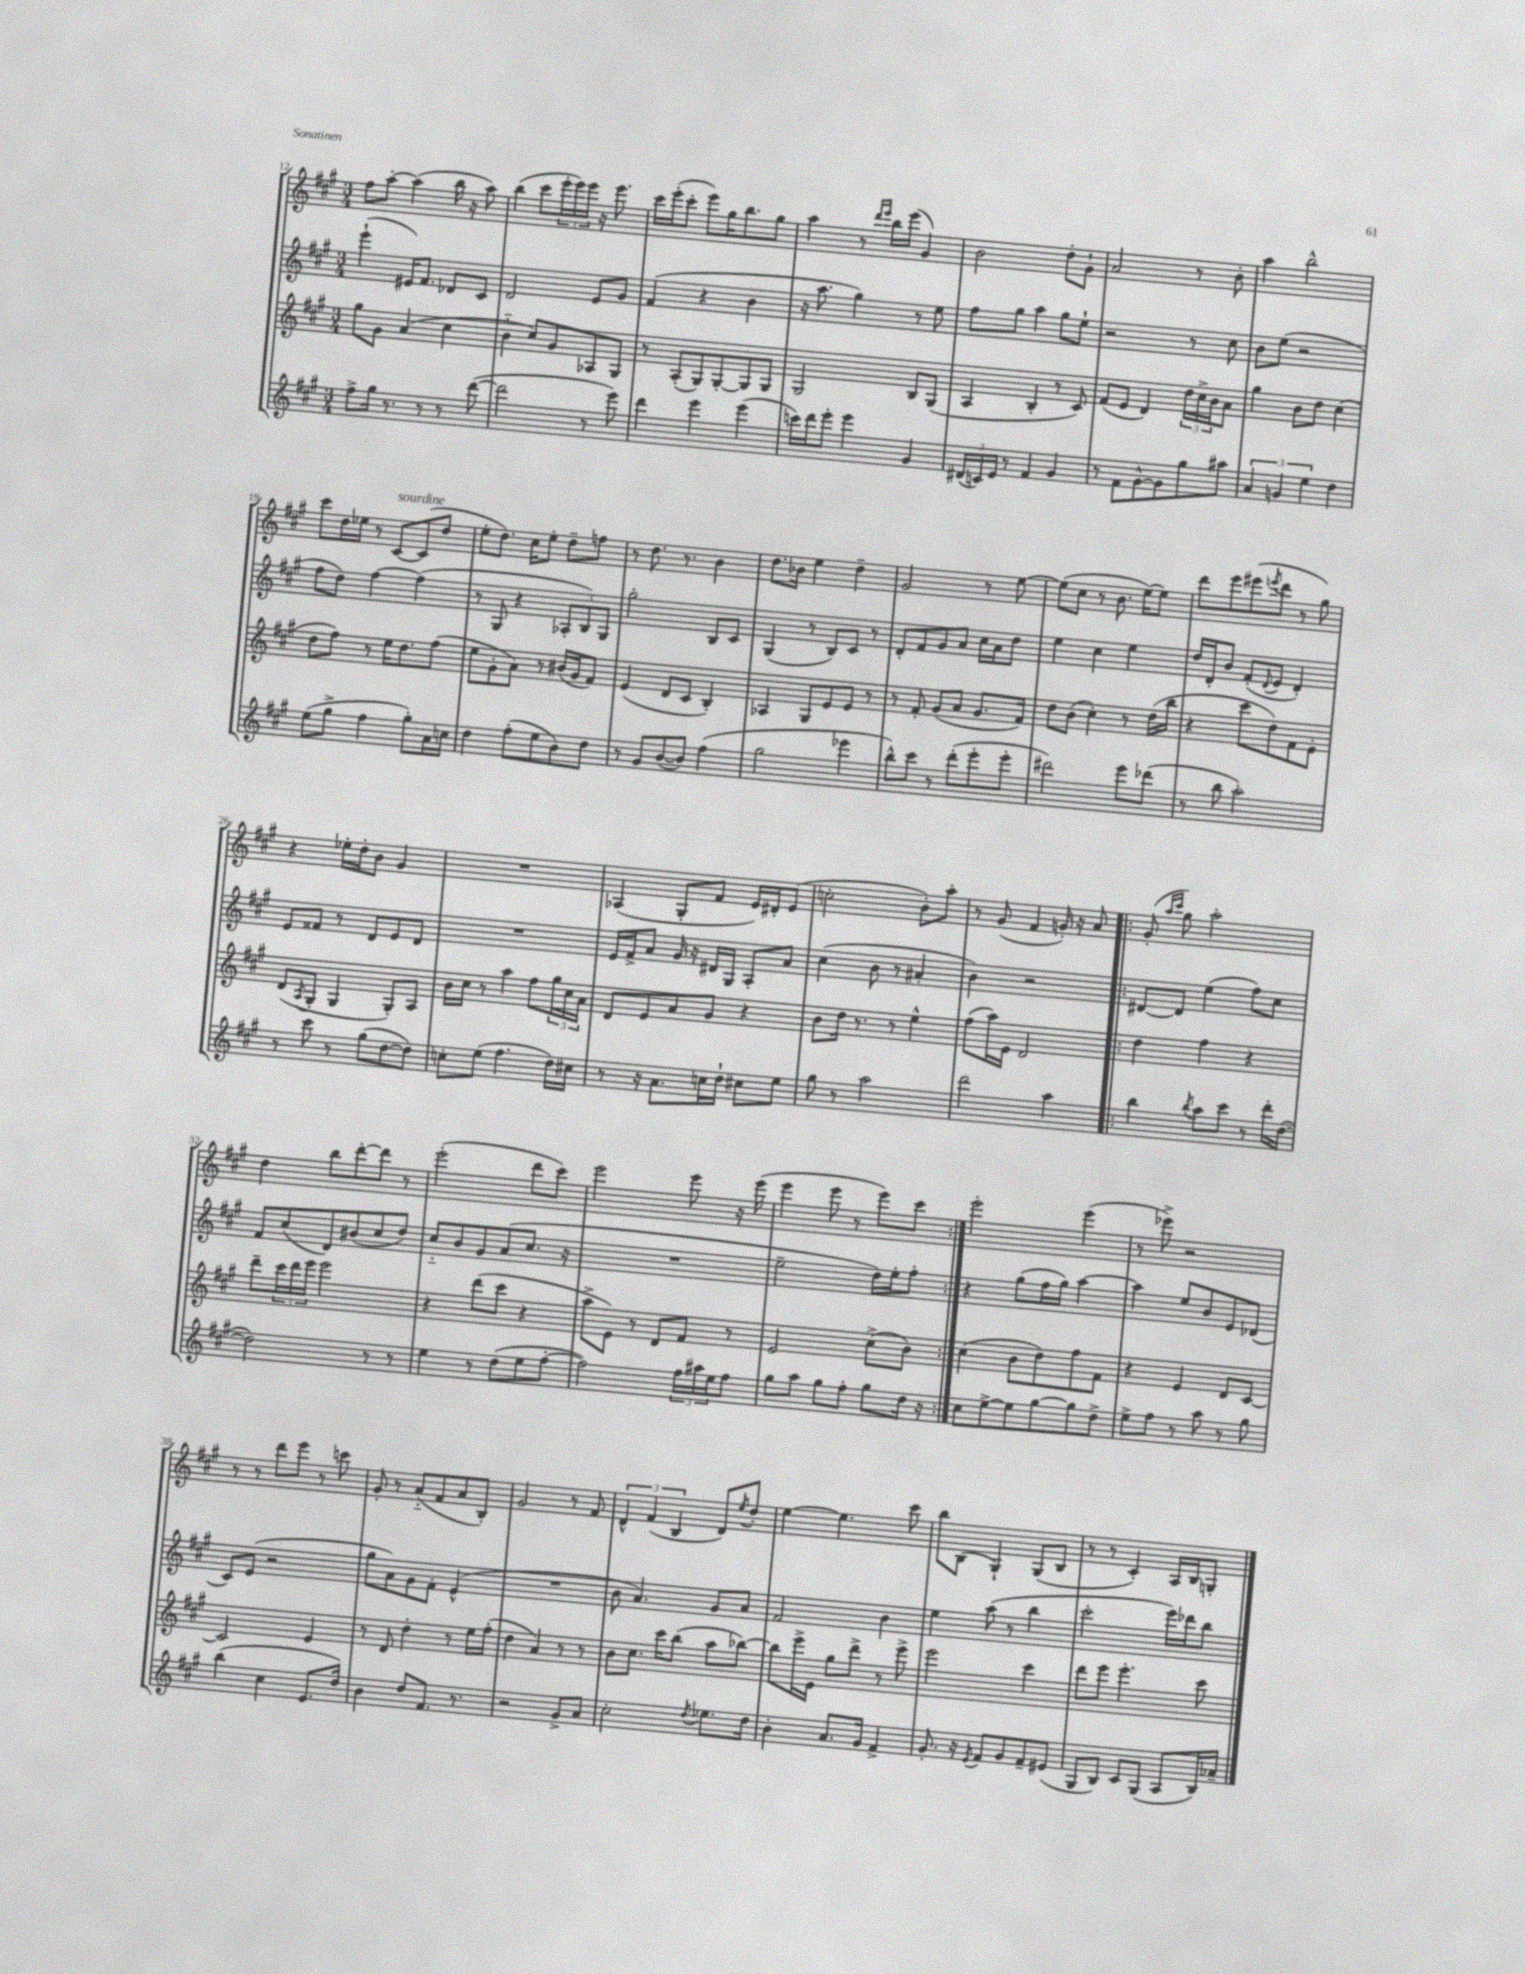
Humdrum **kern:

**kern	**kern	**kern	**kern
*staff4	*staff3	*staff2	*staff1
*clefG2	*clefG2	*clefG2	*clefG2
*k[f#c#g#]	*k[f#c#g#]	*k[f#c#g#]	*k[f#c#g#]
*M3/4	*M3/4	*M3/4	*M3/4
8ff#^	8gg#	(4eee`	8ff#
16gg#	8g#	.	[8aa'
8.r	.	.	.
.	(4a	16e#)	(4aa]
.	.	8.f#	.
8r	.	.	.
8r	4cc#	8d-	16bb
.	.	.	16r
([8ddd	.	8c#	8aa)
=	=	=	=
2ddd]	4b'~	2d	(4bb
.	8cc#)	.	8ccc#
.	8g#	.	24eee'
.	.	.	24eee)
.	.	.	24eee
8r	8A-	8e	16r
.	.	.	8.eee
8eee)	8G#	8g#	.
=	=	=	=
4ddd	8r	(4f#	16ccc#
.	.	.	(16eee'
.	(8A'	.	8ccc#'
4eee	8G#)	4r	8eee)
.	[8G#'	.	16gg#
.	.	.	8.bb
(4eee	8G#]	4b	.
.	8G#	.	8gg#
=	=	=	=
16ccc)	2G#	16r	4aa
16ddd	.	8.aa	.
8eee'	.	.	.
4eee	.	4gg#)	8r
.	.	.	16qqddd
.	.	.	16qqeee
.	.	.	16bb
.	.	.	(16eee
4g#	8B	8r	4g#)
.	(8G#	8ee	.
=	=	=	=
(24d#	4A	8ff#	2b
24c)	.	.	.
24e	.	.	.
8r	.	8gg#	.
4f#	4B'	4aa	.
4g#	8r	8gg#	8dd'
.	8c#)	8ee`	8g#`
=	=	=	=
8r	(8f#	2r	2a
8f#	8e	.	.
[8g#^^	4d)	.	.
8g#]	.	.	.
8gg#	24dd	8r	8r
.	24cc#^	.	.
.	24b	.	.
8aa#	8a	8cc#	8b'
=	=	=	=
6a	4gg#	8b	4aa
.	.	(8ee	.
6g	.	.	.
.	8b	2r	2bb^^
6ee	.	.	.
.	8dd	.	.
4dd	(4cc#	.	.
=	=	=	=
(8ee	8dd	8ff#	8ccc#
8gg#^	8ff#)	8dd)	16dd
.	.	.	16ee-
4ff#	8r	[4ff#	8r
.	16ee	.	[8c#
.	8.dd	.	.
8gg#')	.	(4ff#]	(8c#]
16a	(8ff#	.	8dd
16cc	.	.	.
=	=	=	=
4dd	8ee	8r	8ee'
.	8g#'	8G#	8.dd)
(8ff#'	8a)	4r	.
.	.	.	16cc#
8ee	8r	.	8ee'
8b)	(16b#	12A-'	8dd~
.	16g#	.	.
.	.	12B)	.
8dd	8f#)	.	8ff
.	.	12G#	.
=	=	=	=
8r	(4e	2gg#'	8r
8g#	.	.	8.dd
([8b	8d	.	.
.	.	.	8.r
8b])	8c#	.	.
(4ff#	4B')	8B	4b
.	.	8c#	.
=	=	=	=
2gg#	4A-	(4G#	8.dd
.	.	.	16b-
.	8G#	8r	4ee
.	8e	8B)	.
4eee-	8e	8c#	4dd~
.	8r	8r	.
=	=	=	=
8bb^^)	8r	8d'	2g#
8ccc#	8f#'	8f#	.
8r	(8g#	8g#	.
(8ddd'	8a	8a	.
8eee'	8.g#	16cc#	8r
.	.	16a	.
8eee'	.	8dd	[8ee
.	16f#)	.	.
=	=	=	=
2ddd#)	8dd	4ee	(8ee]
.	(8b	.	8cc#
.	4cc#')	4cc#	8r
.	.	.	8.b
8eee	8r	4ee	.
.	.	.	[16ee)
(8ddd-	(16dd	.	8ee]
.	16bb	.	.
=	=	=	=
8r	4r	16dd	8ddd
.	.	16d'	.
8bb	.	8b	8eee
2aa')	8ccc#	(8f#'	(8eee#
.	.	8qqd	8qeee
.	8dd)	8e	8ddd
.	8f#	4d')	8r
.	8e'	.	8gg#)
=	=	=	=
8r	(8d	8e	4r
.	8qA	.	.
8ccc#	8G#'	8f##	.
8r	4G#	8r	16ee-'
.	.	.	16dd'
(8gg#	.	8d	8b
[8dd	8G#')	8e	4g#
8dd])	8A	8d	.
=	=	=	=
8cc'	16b	2.r	2.r
.	16cc#	.	.
(8ee	8r	.	.
4.ff#	4aa	.	.
.	8ff#	.	.
16dd)	24gg#	.	.
.	24cc#	.	.
16cc#	.	.	.
.	24a	.	.
=	=	=	=
8r	8d	16e	(4A-
.	.	16f#^	.
16r	8e	8a	.
8.a	.	.	.
.	8a	16g#	8G#'
.	.	16r	.
16cc	8g#	16d#	8f#
16dd`	.	16G#	.
8cc#	4r	8A'	16e)
.	.	.	16d#'
8ee	.	8a	(8e
=	=	=	=
8gg#	8b	(4cc#	2cc'
8r	16dd	.	.
.	8.r	.	.
2aa	.	8b	.
.	8r	8r	.
.	4ee^^	4a#'	8b')
.	.	.	8aa'
=	=	=	=
2ddd	(8ff#	4b)	8r
.	16aa)	.	(8g#
.	16e	.	.
.	2d	2r	4f#
4aa	.	.	16g')
.	.	.	16r
.	.	.	8a
=!|:	=!|:	=!|:	=!|:
4bb	4dd	[8d#	(8g#'
.	.	.	16qqaa
.	.	.	16qqccc#
.	.	8d#]	8gg#)
8qbb	.	.	.
8aa	4ff#	(4ee	2aa'
8ccc#	.	.	.
8r	4r	8ff#)	.
16ddd'	.	8cc#	.
([16dd	.	.	.
=	=	=	=
2dd])	8ddd~	8f#	4dd
.	24ccc#	(8cc#	.
.	24ddd	.	.
.	24eee	.	.
.	2eee	8d)	8bb
.	.	(8b#	[8ddd'
8r	.	8cc#	8ddd]
8r	.	8dd)	8r
=	=	=	=
4ee	4r	8cc#'~	(2eee'
.	.	8b	.
8r	(8ddd	8g#	.
(8dd	8ccc#	(8a	.
8ee	4r	8.cc#	8ddd
[8ff#'	.	.	8ccc#)
.	.	16r	.
=	=	=	=
2ff#])	8aa^	2.r	2eee
.	8e)	.	.
.	8r	.	.
.	8d	.	.
24ff#	8f#	.	8eee
24aa#	.	.	.
24ee	.	.	.
8ff#	8r	.	16r
.	.	.	(16eee
=	=	=	=
8gg#	2e	2ee~	4eee
8aa	.	.	.
8gg#	.	.	8eee
8ff#'	.	.	8r
8gg#	(8cc#^	16dd)	8eee)
.	.	16ee'	.
16dd	8b)	8ff#'	8ccc#
16r	.	.	.
=:|!	=:|!	=:|!	=:|!
8cc#	(4cc#	4r	2eee'
[8ee^	.	.	.
8ee]	8b	(8gg#	.
[8gg#	8dd)	16ff#	.
.	.	16gg#)	.
8gg#]	8ff#	[4aa	(4eee
8dd^	8f#	.	.
=	=	=	=
8ee^	4r	4aa]	8r
8ff#	.	.	8eee-^)
8r	4e	8ee	2r
8aa	.	8b	.
8r	8d	8e	.
8gg#	[8c#	(8d-	.
=	=	=	=
(4bb	2c#]	8c#)	8r
.	.	(8e	8r
4cc#	.	2r	8ddd
.	.	.	8eee
8.e	4e	.	8r
.	.	.	8ccc
16dd)	.	.	.
=	=	=	=
4b	8r	8gg#	8g#'
.	8d	8a)	8r
8dd	4dd'	8g#	(8a'~
8.f#	.	8f#'	8f#
.	8r	(4e^^	8a
8.r	.	.	.
.	16ee	.	8B')
.	(16ff#'	.	.
=	=	=	=
2r	4dd	2.r	2g#
.	4a)	.	.
8g#^	8r	.	8r
8a	8r	.	8f#
=	=	=	=
2cc#'	8b	8b	6d^^
.	8.cc#	4.a)	.
.	.	.	(6f#
.	16ccc#	.	.
.	.	.	6B
.	(8bb	.	.
8qdd	.	.	.
8.ee-	8aa	8g#	8d)
.	.	.	8qee
.	[8bb-)	8a	8dd'
16dd	.	.	.
=	=	=	=
4b'	8bb-]	2f#	[4ee
.	16eee^	.	.
.	16e	.	.
8.a	8gg#	.	4.ee]
.	8ddd^	.	.
16g#	.	.	.
4f#^	8r	4b	.
.	8eee^	.	8ccc#
=	=	=	=
8.g#'	2eee	4ee	8bb
.	.	.	(8B
16r	.	.	.
8qe	.	.	.
8f#	.	(8aa	4G#`)
8g#	.	8r	.
8f#~	4ccc#	4bb	(8G#
(8e#	.	.	8B
=	=	=	=
8G#	8ddd	2ccc#'	8r
8B)	8eee	.	8r
8c#	4.eee'	.	4c#')
(8G#	.	.	.
8A	.	16eee)	16A
.	.	16ddd-	16B
16B)	8ccc#	8bb	8G'
16a-~	.	.	.
==	==	==	==
*-	*-	*-	*-
